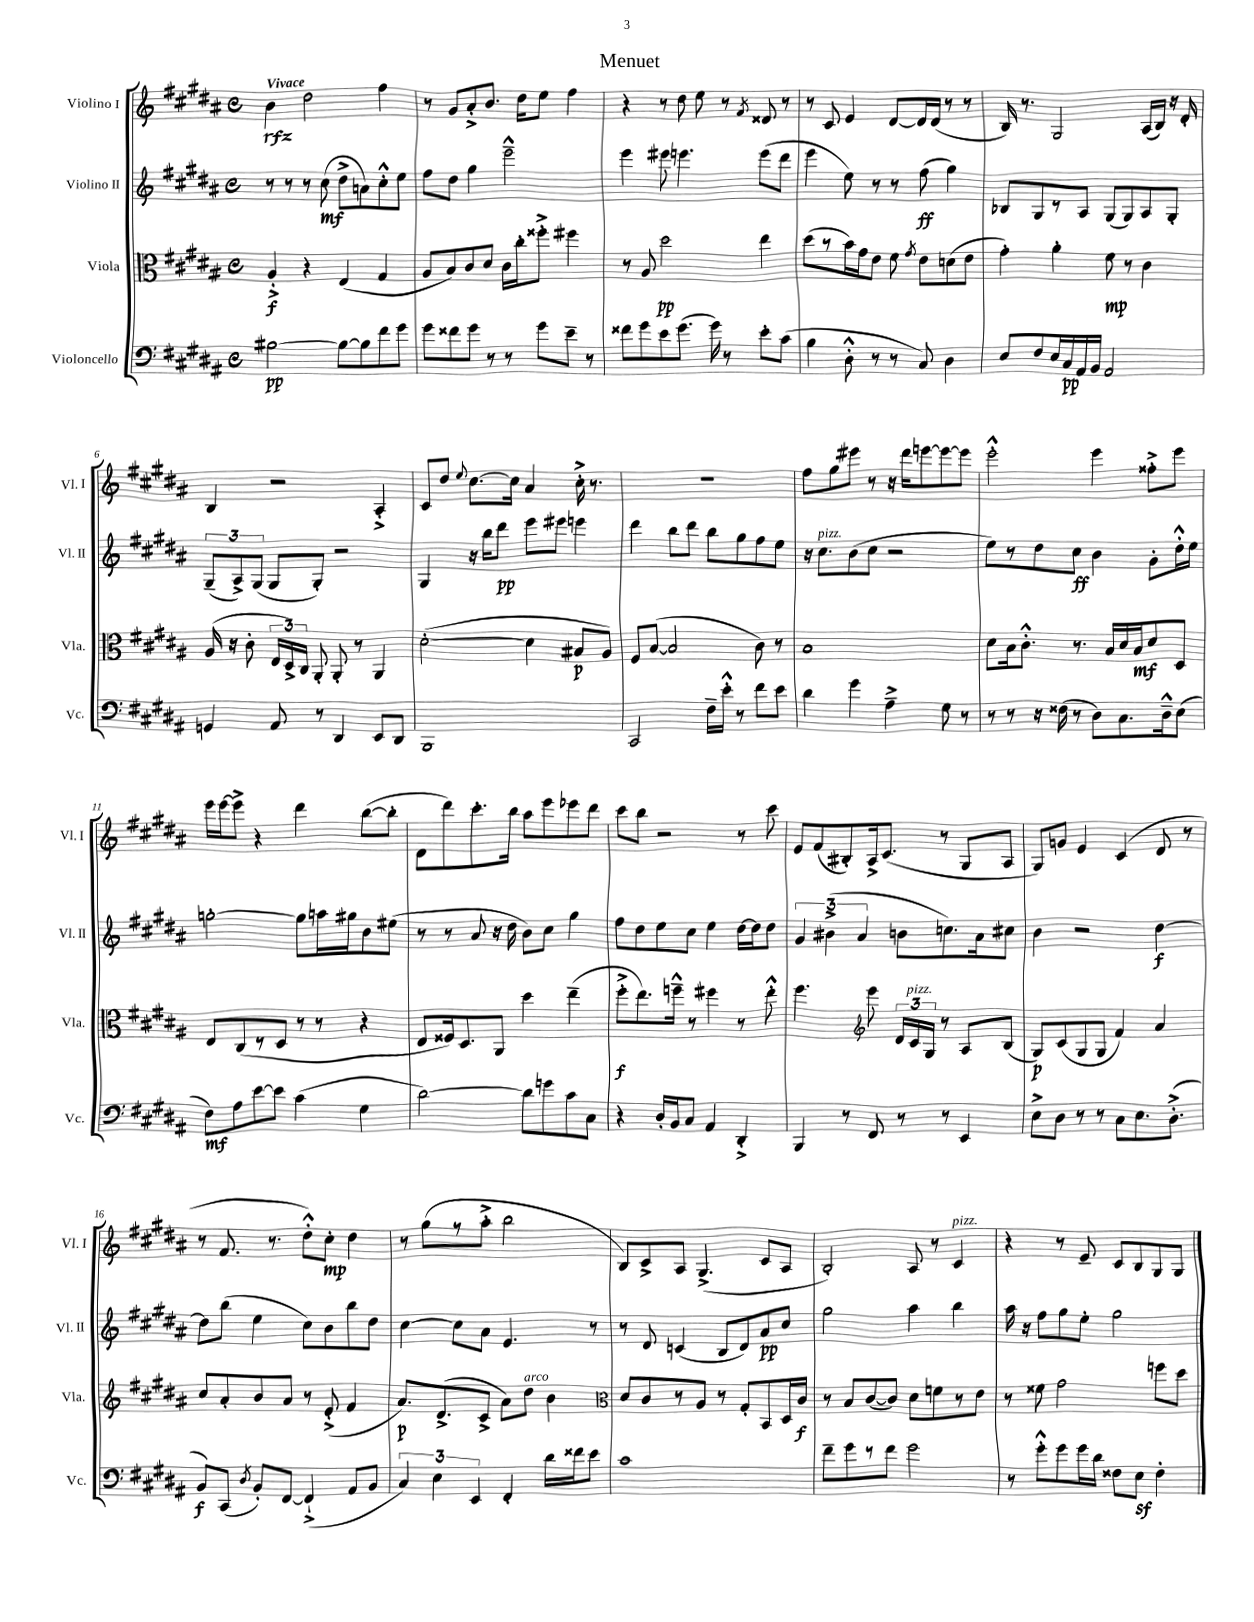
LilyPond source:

\header { title = "Menuet" }
<<
\new StaffGroup <<
\new Staff = "s0" \with { instrumentName = "Violino I" shortInstrumentName = "Vl. I" } {
    \clef treble \key b \major \defaultTimeSignature \time 4/4 \tempo "Vivace"
    \autoBeamOff b'4\rfz dis''2 fis''4 |
    r8 gis'8[ ais'8-.-> b'8.] dis''16[ e''8] fis''4 |
    r4 r8 dis''8 e''8 r8 \acciaccatura { fis'8 } disis'8 r8 |
    r8 cis'8 e'4 dis'8[~ dis'16 dis'16]( r8 r8 |
    b16) r8. gis2 ais16[( b16]) r16 dis'16-. |
    b4 r2 ais4-.-> |
    cis'8[ dis''8] \appoggiatura { e''8 } cis''8.[~ cis''16] ais'4 cis''16-.-> r8. |
    R1 |
    fis''8[ gis''8 eis'''8] r8 r16 dis'''16[ e'''8~ e'''8~ e'''8] |
    e'''2-.-^ e'''4 fisis''8[-.-> e'''8] |
    e'''16[ e'''16~ e'''8]-> r4 dis'''4 b''8[~( b''8]-. |
    dis'8[ dis'''8) cis'''8.-. b''16] ais''8[ e'''8 ees'''8 dis'''8] |
    cis'''8[ b''8] r2 r8 cis'''8 |
    e'8[ fis'8( bis8-.) ais16-> cis'8.]( r8 gis8[ ais8] |
    gis8[) g'8] e'4 cis'4( dis'8 r8 |
    r8 fis'8. r8. dis''8[-.-^) cis''8]-.\mp dis''4 |
    r8 gis''8[( r8 ais''8]-.-> b''2 |
    b8[) cis'8-> ais8] gis4.->( cis'8[ ais8] |
    b2-.) ais8 r8 cis'4^\markup { \italic "pizz." } |
    r4 r8 e'8-- cis'8[ b8 gis8 gis8] \bar "|." |
}
\new Staff = "s1" \with { instrumentName = "Violino II" shortInstrumentName = "Vl. II" } {
    \clef treble \key b \major \defaultTimeSignature \time 4/4
    \autoBeamOff r8 r8 r8 cis''8\mf( dis''8[-> a'8) cis''8-.-^ e''8] |
    fis''8[ dis''8] gis''4 e'''2---^ |
    e'''4 eis'''8 e'''4. e'''8[( dis'''8] |
    e'''4 e''8) r8 r8 fis''8\ff( gis''4) |
    bes8[ gis8 r8 ais8] gis8[( gis8) ais8 gis8]-. |
    \tuplet 3/2 { gis8[--( ais8->) gis8]( } gis8[ gis8]-.) r2 |
    gis4 r16 b''16[ dis'''8]\pp e'''8[ eis'''8] e'''4 |
    dis'''4 b''8[ dis'''8] b''8[ gis''8 fis''8 e''8] |
    r16 cis''8.[^\markup { \italic "pizz." } b'8( cis''8] r2 |
    e''8[) r8 dis''8 cis''8]\ff b'4 gis'8[-. dis''16-.-^ e''16] |
    g''2~-. g''8[ a''16 gis''16 b'8 eis''8]( |
    r8 r8 ais'8 r16 dis''16 b'8[) cis''8] gis''4 |
    fis''8[ dis''8 e''8 cis''8] e''4 dis''16[~ dis''16 dis''8] |
    \tuplet 3/2 { gis'4 bis'4->( ais'4 } b'8[ c''8.) ais'16 cis''8] |
    b'4 r2 dis''4~\f |
    dis''8[ b''8]( e''4 cis''8[) b'8 b''8 dis''8] |
    cis''4~ cis''8[ ais'8] e'4. r8 |
    r8 dis'8 c'4( b8[ dis'8) ais'8\pp cis''8] |
    gis''2 ais''4 b''4 |
    ais''16 r16 fis''8[ gis''8 e''8]-. gis''2 \bar "|." |
}
\new Staff = "s2" \with { instrumentName = "Viola" shortInstrumentName = "Vla." } {
    \clef alto \key b \major \defaultTimeSignature \time 4/4
    \autoBeamOff ais4-.->\f r4 e4( gis4 |
    ais8[ b8) cis'8 dis'8] cis'16[ cis''16-. fisis''8]-.-> fis''4 |
    r8 ais8 dis''2\pp e''4 |
    dis''8[( r8 b'16) gis'16 e'8] fis'8 \acciaccatura { gis'8 } e'8[ d'8( e'8] |
    gis'4-.) ais'4-. fis'8\mp r8 cis'4 |
    ais16( r16 cis'8-. \tuplet 3/2 { e16[ dis16->) cis16] } ais,8-. ais,8-. r8 ais,4 |
    dis'2~-.( dis'4 bis8[\p ais8]) |
    fis8[ b8]~( b2 cis'8) r8 |
    b1 |
    dis'8[ b16 cis'8.]-.-^ r8. b16[ dis'16 b16\mf dis'8 dis8] |
    e8[ cis8( r8 dis8] r8 r8 r4 |
    e8[ fisis16) dis8. ais,8] dis''4 e''4--( |
    fis''8[-.->\f e''8.) f''16]---^ r8 fis''4 r8 e''8-.-^ |
    fis''4. \clef treble e'''8 \tuplet 3/2 { dis'16[ cis'16^\markup { \italic "pizz." } gis16] } r8 ais8[ b8]( |
    gis8[\p) cis'8( gis8 gis8] fis'4) ais'4 |
    cis''8[ ais'8-. b'8 ais'8] r8 e'8-.->( fis'4 |
    ais'8.[\p) dis'8.->( cis'8]-> ais'8[) dis''8]^\markup { \italic "arco" } b'4 |
    \clef alto dis'8[ cis'8 r8 ais8] r8 gis8[-. b,8 dis16 cis'16]\f |
    r8 b8[ cis'8~( cis'8]) dis'8[ f'8 r8 e'8] |
    r8 fisis'8 gis'2 f''8[ dis''8] \bar "|." |
}
\new Staff = "s3" \with { instrumentName = "Violoncello" shortInstrumentName = "Vc." } {
    \clef bass \key b \major \defaultTimeSignature \time 4/4
    \autoBeamOff bis2~\pp bis8[~ bis8 fis'8 gis'8] |
    gis'8[ fisis'8 gis'8] r8 r8 gis'8[ e'8]-- r8 |
    fisis'8[ gis'8 e'8 gis'8.]( gis'16) r8 e'8[-. cis'8]( |
    b4 dis8-.-^ r8 r8 cis8) dis4 |
    e8[ fis8 e16 cis16\pp ais,16 b,16] ais,2 |
    g,4 ais,8 r8 dis,4 e,8[ dis,8] |
    b,,1 |
    cis,2 fis16[-- e'16]-.-^ r8 fis'8[ e'8] |
    dis'4 gis'4 ais4---> gis8 r8 |
    r8 r8 r16 fisis16( r8 dis8[) cis8. dis16---^ e8]( |
    fis8[\mf) ais8 e'8~ e'8] cis'4( gis4 |
    dis'2~) dis'8[ g'8 cis'8 cis8] |
    r4 dis16[-. b,16 cis8] ais,4 dis,4-.-> |
    b,,4 r8 fis,8 r8 r8 e,4 |
    e8[-> dis8] r8 r8 cis8[ e8. dis8.]-.->( |
    b,8[\f) cis,8]( \acciaccatura { dis8 } b,8[-.) fis,8]~ fis,4-!->( ais,8[ b,8] |
    \tuplet 3/2 { cis4) e4 e,4 } fis,4-. dis'16[ fisis'16 e'8] |
    cis'1 |
    fis'8[-- gis'8 r8 fis'8] gis'2 |
    r8 gis'8[-.-^ gis'8 gis'16 dis'16] fisis8[ e8]\sf fisis4-. \bar "|." |
}
>>
>>
